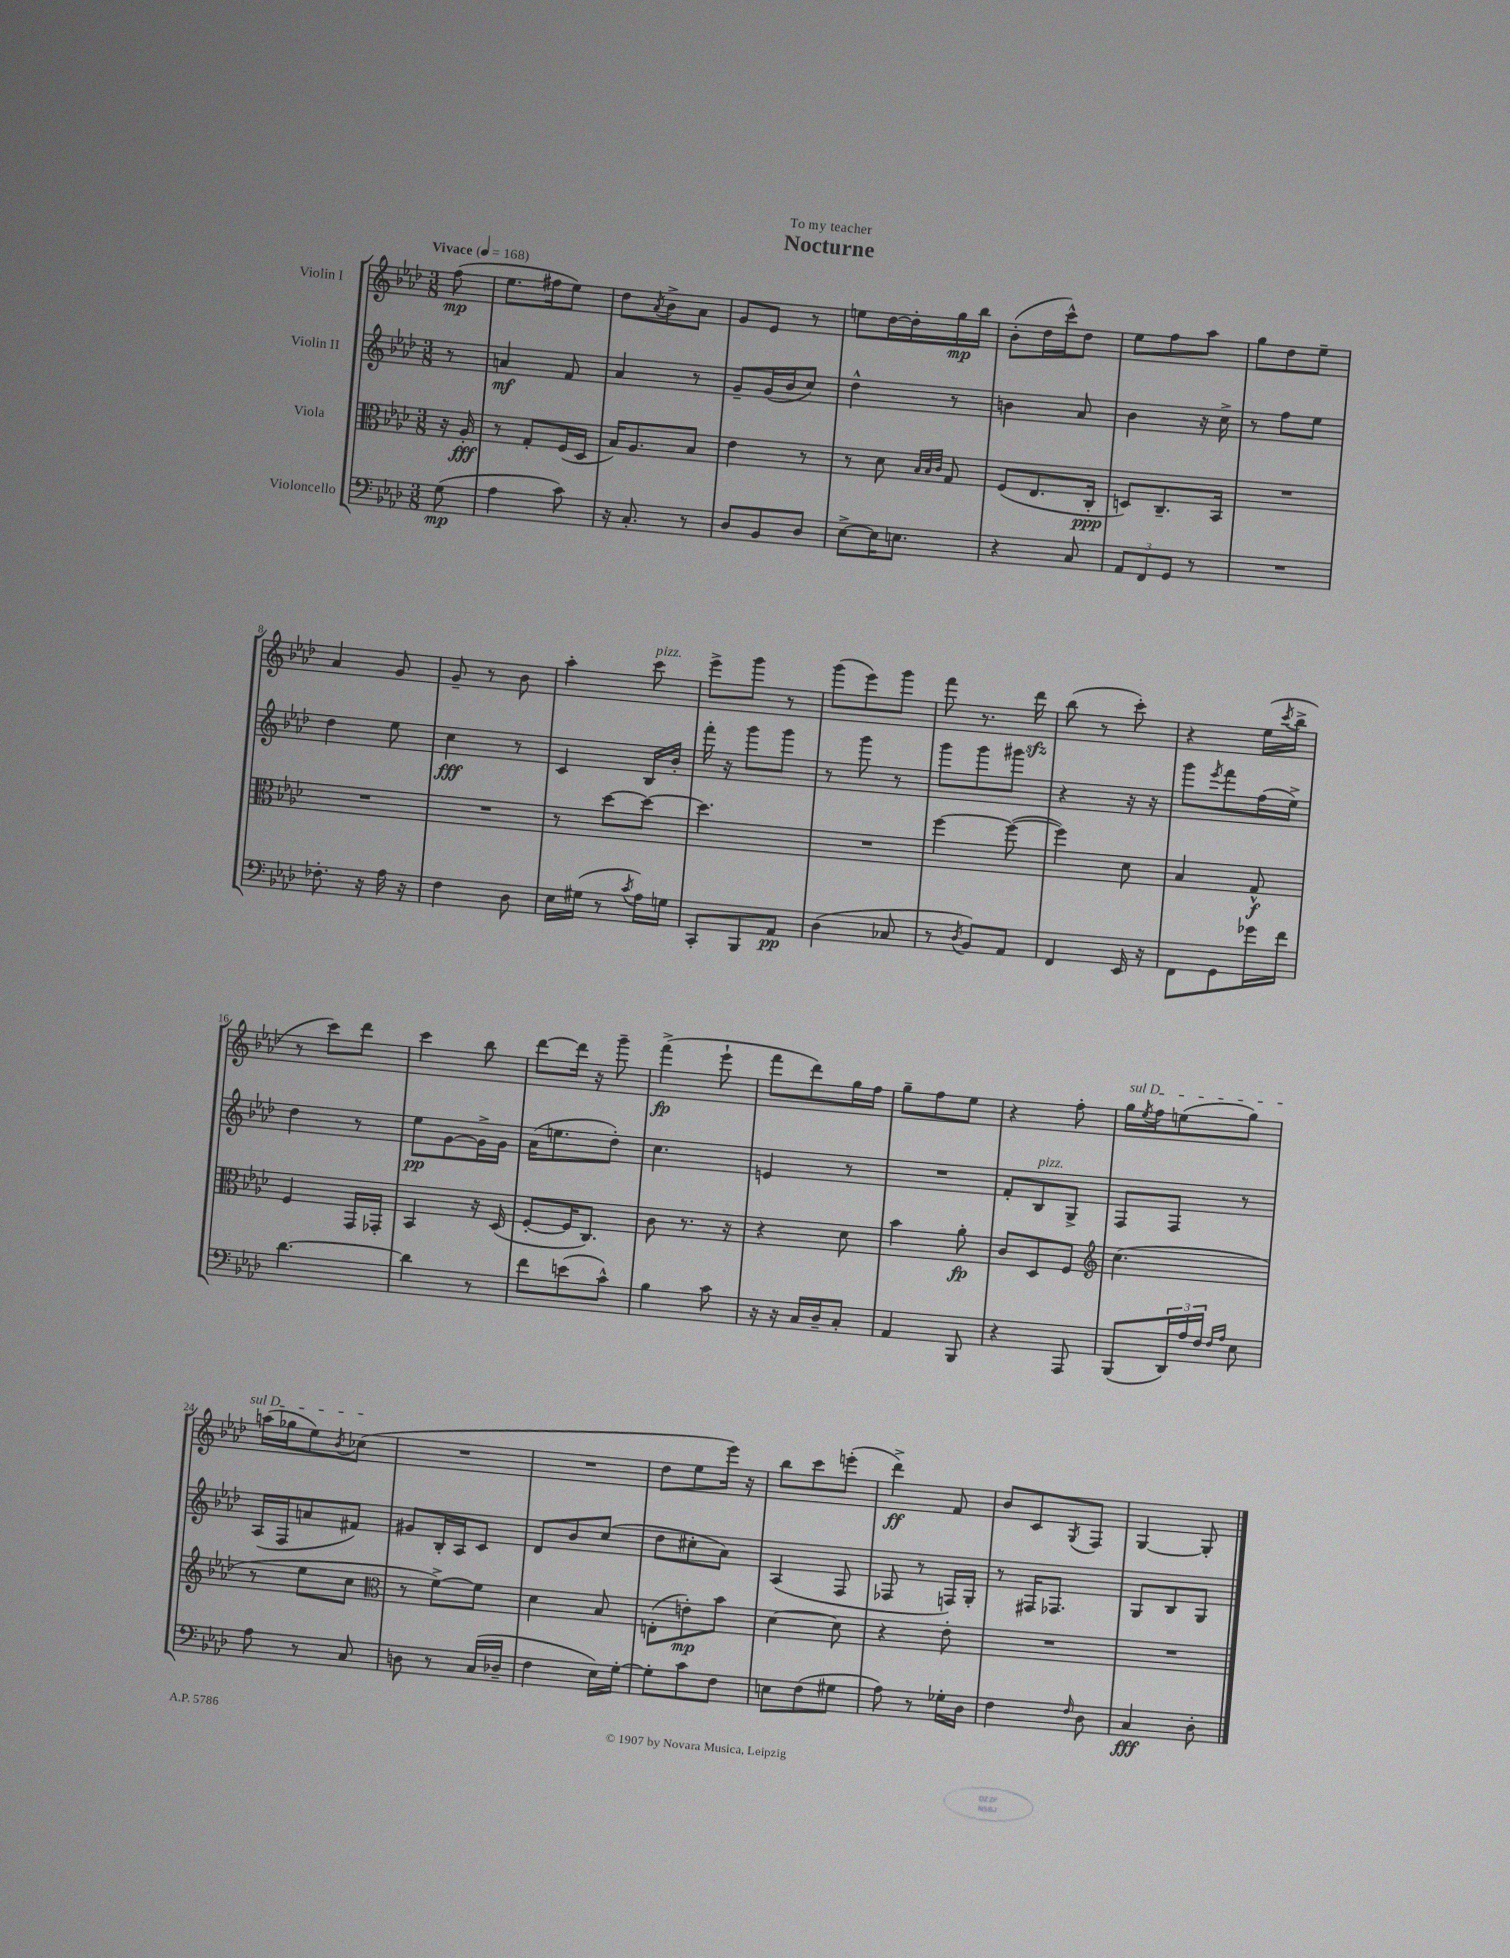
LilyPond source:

\header { title = "Nocturne" dedication = "To my teacher" }
<<
\new StaffGroup <<
\new Staff = "s0" \with { instrumentName = "Violin I" } {
    \clef treble \key aes \major \numericTimeSignature \time 3/8 \partial 8 \tempo "Vivace" 4 = 168
    f''8\mp( |
    ees''8. fis''16 ees''8) |
    des''8 \acciaccatura { aes'8 } bes'8-> aes'8 |
    g'8 ees'8 r8 |
    e''8 des''16~ des''16-. g''16\mp bes''16 |
    bes'8-.( des''16 c'''16-^) des''8 |
    ees''8 f''8 aes''8 |
    g''8 des''8 ees''8-- |
    aes'4 g'8 |
    g'8-- r8 bes'8 |
    aes''4-. c'''8^\markup { \italic "pizz." } |
    ees'''8-> g'''8 r8 |
    g'''8( ees'''8) g'''8 |
    f'''8 r8. des'''16\sfz |
    bes''8( r8 c'''8-.) |
    r4 ees''16( \acciaccatura { c'''8 } bes''16-> |
    r8 c'''8) des'''8 |
    c'''4 bes''8 |
    des'''8~ des'''16 r16 g'''8-- |
    f'''4->\fp( ees'''8-! |
    f'''8 des'''8) g''16 f''16 |
    g''8-- f''8 ees''8 |
    r4 f''8-. |
    \once \override TextSpanner.bound-details.left.text = \markup { \italic "sul D" } g''16\startTextSpan \acciaccatura { ees''8 } f''16 e''8( g''8) |
    a''16( ges''16 ees''8) \acciaccatura { bes'8 } ces''8\stopTextSpan( |
    R4. |
    R4. |
    des''8 ees''8 ees'''16) r16 |
    bes''8 c'''8 e'''8-.( |
    des'''4->\ff) f'8 |
    bes'8 c'8 \acciaccatura { g8 } f8 |
    g4~ g8-. \bar "|." |
}
\new Staff = "s1" \with { instrumentName = "Violin II" } {
    \clef treble \key aes \major \numericTimeSignature \time 3/8 \partial 8
    r8 |
    a'4\mf f'8 |
    aes'4 r8 |
    g'8-- g'16( bes'16 c''8) |
    des''4-^ r8 |
    b'4 aes'8 |
    bes'4 r16 c''16-> |
    r8 f''8 ees''8 |
    des''4 ees''8 |
    c''4\fff r8 |
    c'4 bes16 bes'16-. |
    f'''16-. r16 g'''8 g'''8 |
    r8 g'''8 r8 |
    g'''8 g'''8 gis'''8 |
    r4 r16 r16 |
    g'''8 \acciaccatura { ees'''8 } f'''8 f''16( ees''16->) |
    des''4 r8 |
    ees''8\pp g'8~ g'16-> g'16 |
    aes'16( e''8. des''8-.) |
    c''4. |
    e'4 r8 |
    R4. |
    f'8-. bes8^\markup { \italic "pizz." } g8-> |
    f8 f8 r8 |
    aes16( f16 a'8 fis'8) |
    gis'8 bes16-. aes16 c'8 |
    des'8 bes'8 c''8( |
    des''8 cis''8-. aes'8) |
    aes4( f8 |
    fes8 r8 f16) g16-. |
    r8 fis16 fes8. |
    g8 bes8 g8 \bar "|." |
}
\new Staff = "s2" \with { instrumentName = "Viola" } {
    \clef alto \key aes \major \numericTimeSignature \time 3/8 \partial 8
    r16 aes16-.\fff |
    r8 g8-. f16( des16 |
    bes16) aes8. bes8 |
    ees'4 r8 |
    r8 des'8 \grace { bes32 bes32 c'32 } g8 |
    f8( ees8. c16-.\ppp |
    d8) c8.-- bes,16 |
    R4. |
    R4. |
    R4. |
    r8 des''8~ des''8~ |
    des''4. |
    R4. |
    f''4~ f''8~( |
    f''4) des'8 |
    bes4 g8-^\f |
    f4 g,16 ges,16-. |
    bes,4 r16 des16( |
    f8~-. f16 c8.) |
    c'8 r8. r16 |
    r4 des'8 |
    bes'4 aes'8-.\fp |
    c'8 des8 f8 |
    \clef treble c''4.( |
    r8 ees''8 c''8 |
    \clef alto r8 f'8~->) f'8 |
    des'4 bes8 |
    e8-.( e'8-.\mp) bes'8 |
    des'4~ des'8 |
    r4 ees'8-. |
    R4. |
    R4. \bar "|." |
}
\new Staff = "s3" \with { instrumentName = "Violoncello" } {
    \clef bass \key aes \major \numericTimeSignature \time 3/8 \partial 8
    g8\mp( |
    aes4 c'8) |
    r16 c8.-. r8 |
    des8 bes,8 des8 |
    ees8~-> ees16 e8. |
    r4 c8 |
    \tuplet 3/2 { aes,8 f,8 g,8 } r8 |
    R4. |
    fes8.-. r16 aes16 r16 |
    f4 des8 |
    ees16 gis16( r8 \acciaccatura { c'8 } aes16) g16 |
    c,8-. bes,,8 aes,8\pp |
    des4( ces8 |
    r8 \acciaccatura { des8 } bes,8) aes,8 |
    f,4 ees,16 r16 |
    f,8 g,8 ges'16 f'16 |
    des'4.~ |
    des'4 r8 |
    f'8 e'8( c'8-^) |
    bes4 c'8 |
    r16 r16 c16 des16-- c8-. |
    aes,4 bes,,8 |
    r4 aes,,8 |
    bes,,8( \tuplet 3/2 { des,16) aes16 f16 } \grace { f16 aes16 } ees8 |
    aes8 r8 c8 |
    d8 r8 c16( des16-- |
    f4 ees16) g16~-. |
    g8-. c'8 f8 |
    e8 f8( gis8 |
    aes8) r8 ges16-. des16 |
    f4 \grace { f16 } des8 |
    c4\fff des8-. \bar "|." |
}
>>
>>
